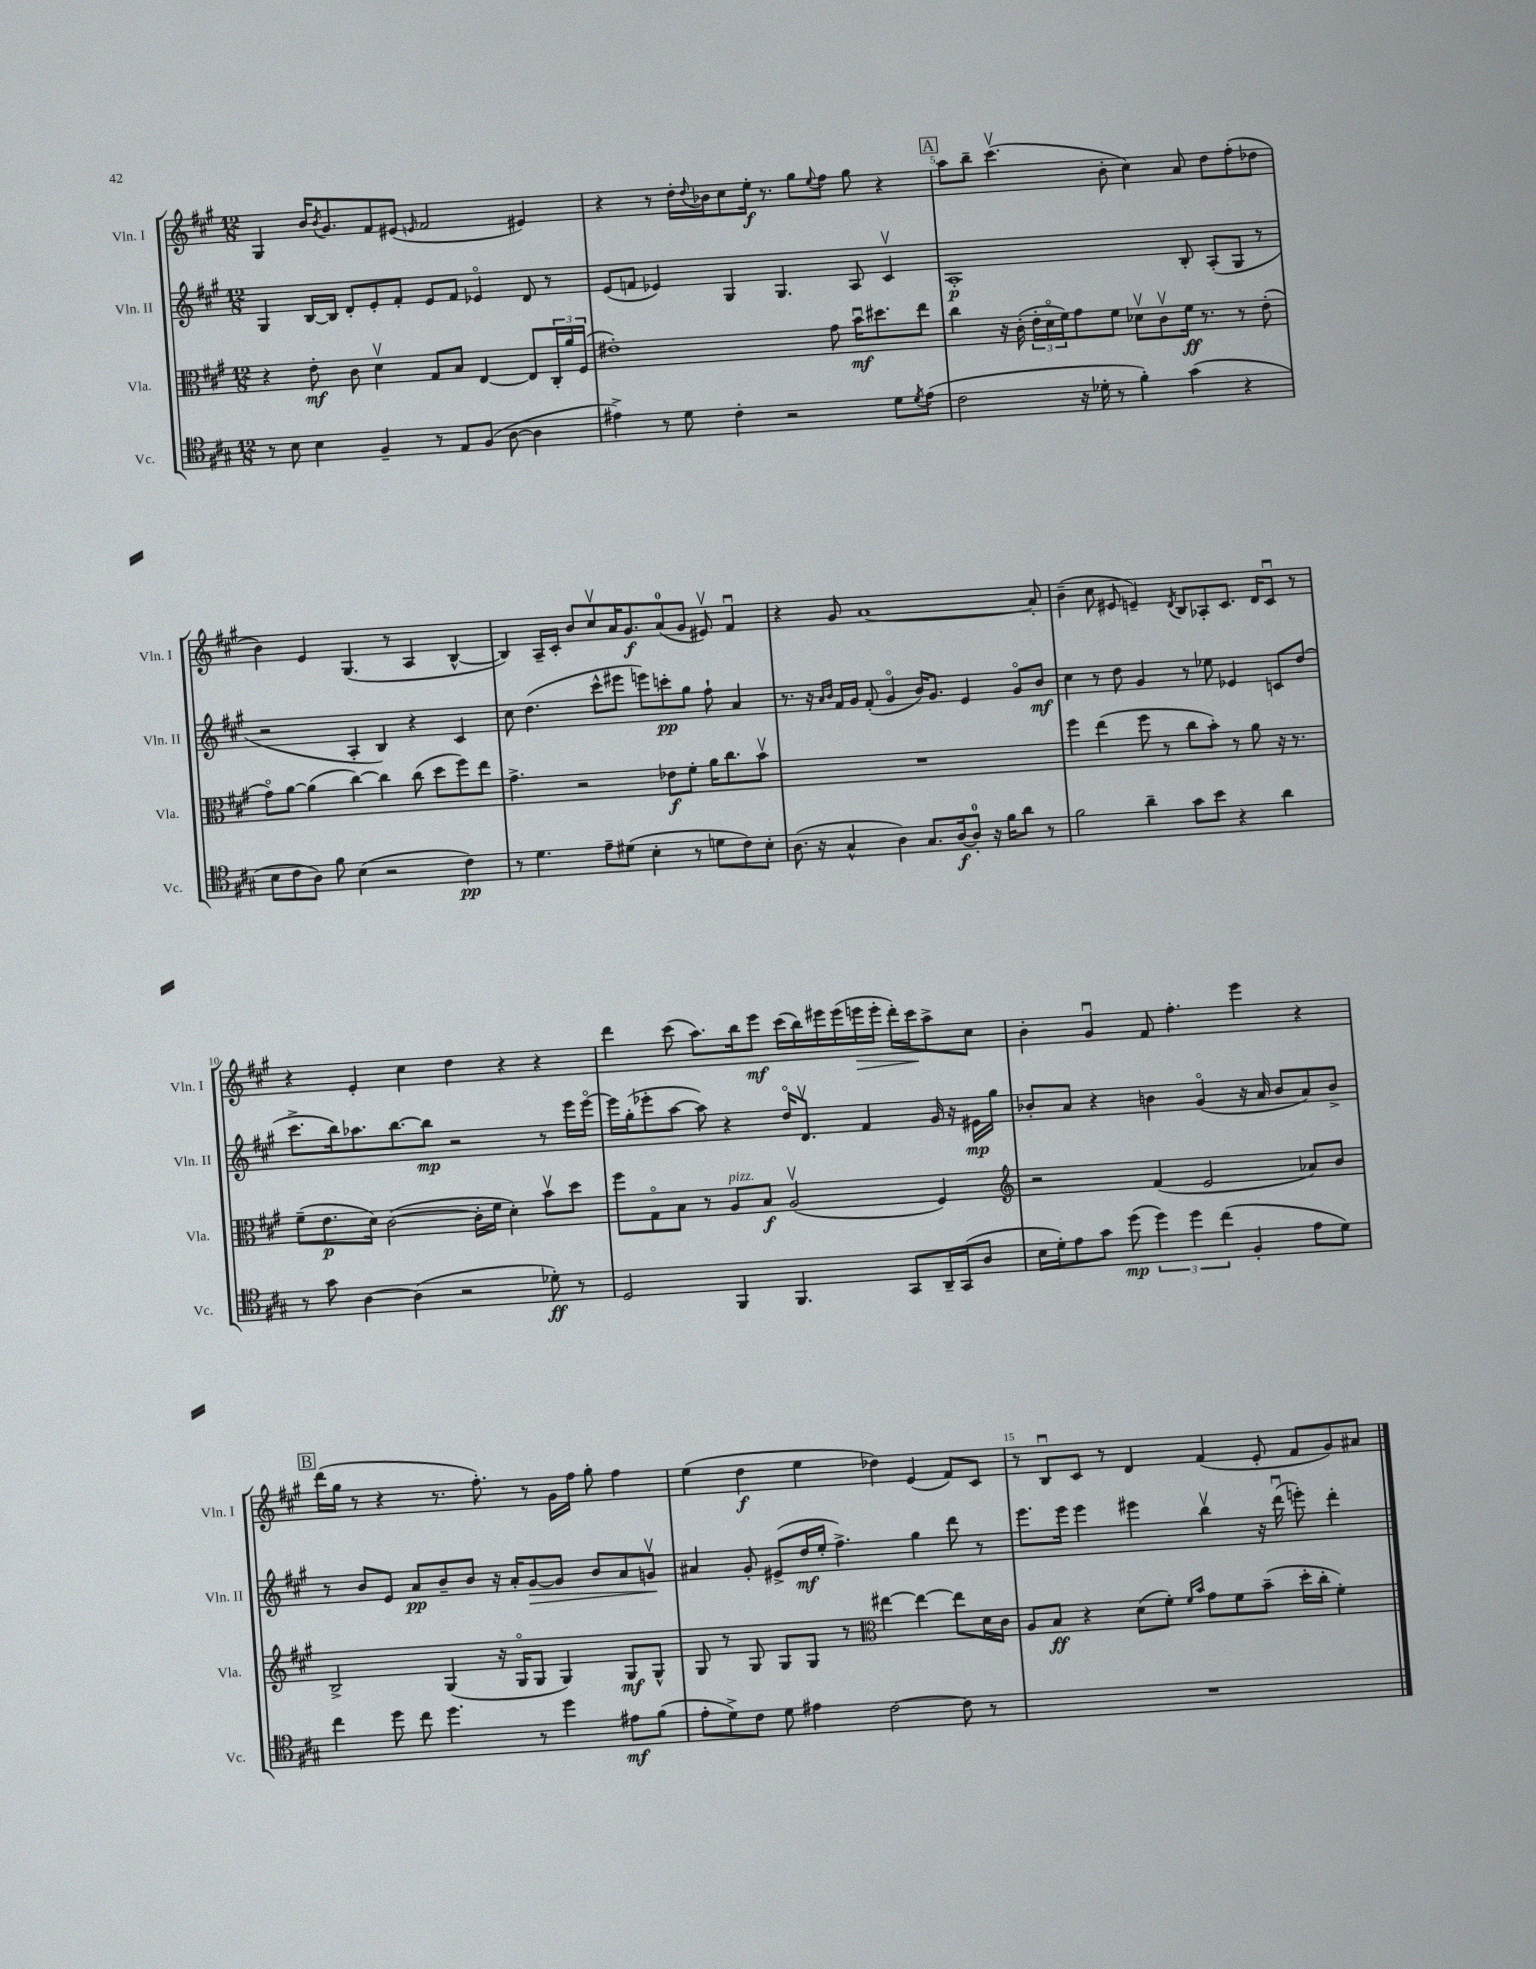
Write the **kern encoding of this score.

**kern	**kern	**kern	**kern
*staff4	*staff3	*staff2	*staff1
*clefC4	*clefC3	*clefG2	*clefG2
*k[f#c#g#]	*k[f#c#g#]	*k[f#c#g#]	*k[f#c#g#]
*M12/8	*M12/8	*M12/8	*M12/8
8r	4r	4G#/	4G#/
8B\	.	.	.
4B\	8e'\	[16B/LL	16b/LK
.	.	.	8qb/
.	.	16B/]JJ	8.g#/
.	8c#\	8d'/L	.
4F#~/	4dv\	8e'/	8f#/
.	.	8f#'/J	(8e#/J
.	.	.	16qqe/
8r	8G#/L	8e/L	2f#/
8E/L	8B/J	8f#/J	.
(8F#/J	[4E/	4e-o/	.
[8A\	.	.	.
4A\]	8E/]L	8d/	4e#/)
.	24C#'/L	8r	.
.	24a/	.	.
.	(24F#/JJ	.	.
=	=	=	=
4e#^\)	1e#')	(8e/L	4r
.	.	8f/J	.
8r	.	4e-/)	8r
8d\	.	.	16dd'\LL
.	.	.	8qqdd/
.	.	.	16b-\J
4c#'\	.	4G#/	8cc#\
.	.	.	16ee'\Jk
.	.	.	8.r
2r	.	4.G#/	.
.	.	.	8gg#\L
.	.	.	8qqee/
.	8g#\	.	8ff#\J
.	16bu\LK	8A/	8gg#\
.	8.dd#\	.	.
8d\L	.	4c#v/	4r
8qd/	.	.	.
(8e#\J	8ee\J	.	.
=	=	=	=
2c#\	4cc#\	1A'	8aa\L
.	.	.	8bb~\J
.	16r	.	(4.ccc#v\
.	(16c#'\	.	.
.	24e'\LL	.	.
.	24do\	.	.
.	24f#\J)	.	.
16r	8g#\	.	.
16d-'\	.	.	.
8r	8f#\J	.	8b'\
4f#'\)	8d-v\L	.	4cc#\)
.	8c#v\	.	.
(4g#\	16f#\Jk	8B'/	8a/
.	8.r	.	.
.	.	(8A'/L	8dd\L
4r	8r	8G#/J	(8ff#'\
.	(8e'\	8r	8dd-\J
=	=	=	=
8B\L	8g#o\L)	2r	4b\)
8c#\	[8a\J	.	.
8A\J)	(4a\]	.	4e/
8f#\	.	.	.
(4B\	[4cc#\)	4A'/	(4.G#/
2r	4cc#\]	4B/)	.
.	.	.	8r
.	(8cc#\	4r	4A/
.	8dd\L	.	.
4c#\)	8ff#\)	4c#/	[4B^^/
.	8ee\J	.	.
=	=	=	=
8r	4.g#^\	8cc#\	4B/])
4.d\	.	(4.dd\	.
.	.	.	16A~/LL
.	.	.	16c#'/JJ
.	2r	.	8b/L
8e~\L	.	8ccc#^^\L	8cc#v/
(8d#\J	.	8eee#\J	16a/K
.	.	.	8.g#/
4B'\	.	8eee\L)	.
.	8e-\L	8ccc'\	(8a/
8r	8f#'\J	8gg#\J	8g#/J
8d\L	16a\LK	8ff#`\	8e#v/)
.	8.cc#\	.	.
8c#\)	.	4a/	4f#u/
8B'\J	8bv\J	.	.
=	=	=	=
(8.A\	1.r	8.r	4r
16r	.	16r	.
.	.	16qqa/LL	.
.	.	16qqb/JJ	.
4G#^^/	.	16f#/LL	8g#/
.	.	16g#/JJ	.
.	.	(8f#'/	[1a
4A\)	.	4g#o/	.
8.G#/L	.	16b/LK)	.
.	.	8.g#/J	.
[16A/k	.	.	.
8A'/]J	.	4e/	.
16r	.	.	.
16f#\LK	.	.	.
8a\J	.	8g#o/L	.
8r	.	8b/J	8a'/]
=	=	=	=
2f#\	4ff#\	4cc#\	(4b~\
.	(4ee\	8r	8cc#\
.	.	8dd\	8e#/
4a~\	8ff#\	4g#/	4e~/)
.	8r	.	.
.	.	.	8qd/
8g#\L	8cc#\L	8r	8B/L
8b\J	8b'\J)	8ee-\	8A-'/
4r	8r	4e-/	8.c#/J
.	8a\	.	.
.	.	.	16d/LK
4a\	16r	8c/L	8c#u/J
.	8.r	.	.
.	.	(8dd/J	8r
=	=	=	=
8r	(8f#~\L	8.ccc#^\L	4r
8g#\	8.e\	.	.
.	.	16bb\k)	.
[4A\	.	8.aa-\	4e'/
.	16d\Jk)	.	.
.	([2c#\	.	.
.	.	[8.bb\	.
(4A\]	.	.	4cc#\
.	.	8bb\]J	.
2r	.	2r	4dd\
.	16c#'\]LL	.	.
.	16f#\JJ	.	.
.	4d'\)	.	4r
8d-'\)	8bv\L	8r	4r
8r	8dd\J	16eee\LL	.
.	.	[16eeeo\JJ	.
=	=	=	=
2D/	8ff#\L	16eee\]LL	4ddd\
.	.	(16gg#'\J	.
.	8G#o\	8eee-'\	.
.	8B\J	[8aa\J	(8ccc#\
.	8r	8aa\])	8.aa\L)
4FF#/	8A/L	4r	.
.	.	.	16bb\k
.	8B/J	.	8eee\J
4.FF#/	(2Av/	16ddo/LK	(16ccc#\LL
.	.	8.dv/J	16bb\)
.	.	.	16eee#\
.	.	.	(16eee#\
.	.	4f#/	16eee\
.	.	.	16eee'\JJ
8GG#/L	.	.	16ddd'\LL)
.	.	.	16ccc#\J
16AA~/L	4F#/)	16g#/	8aa^\
(16GG#/J	.	16r	.
8A/J	.	16e#\LL	8cc#\J
.	.	16gg#\JJ	.
=	=	=	=
*	*clefG2	*	*
16B\LL	2r	8b-'/L	4b'\
16d'\J)	.	.	.
8e\	.	8a/J	.
8g#\J	.	4r	4g#u/
(8dd\	.	.	.
6dd\)	(4f#/	4b\	8f#/
.	.	.	4.ff#'\
6dd\	.	.	.
.	2e/	(4g#o/	.
(6cc#\	.	.	.
4F#'/	.	16r	4eee\
.	.	16a/	.
.	.	8b/L	.
8e\L	8a-/L)	8a/)	4r
8d\J)	8b/J	8b^/J	.
=	=	=	=
4cc#\	2B^/	8r	(16ddd\LL
.	.	.	16gg#\JJ
.	.	8b/L	8r
8dd\	.	8e/J	4r
8cc#\	.	8a/L	.
4.dd\	(4G#/	8b~/	8.r
.	.	8b/J	.
.	.	.	8.ff#'\)
.	16r	16r	.
.	16G#o/LK	16a'/LK	.
8r	8G#/J	[8g#/	8r
4dd\	4G#/)	8g#/]J	16g#\LL
.	.	.	16ff#\JJ
.	.	8b/L	8gg#'\
8e#\L	8G#/L	8a/	4ff#\
(8f#\J	8G#^^/J	8gv/J	.
=	=	=	=
8e'\L	8G#/	4a#/	(4ee\
8d^\)	8r	.	.
8c#\J	8G#/	8g#'/	4dd\
8d\	8G#/L	(8e#^/L	.
4e#\	8G#/J	16dd/L	4ee\
.	.	16ee'/JJ	.
.	8r	4.ff#^\)	.
*	*clefC3	*	*
[2c#\	[4ee#\	.	4dd-\)
.	4ee#\_	4gg#\	(4e/
8c#\]	8ee#\]L	8ddd\	8f#/L)
8r	16d\L	8r	8c#/J
.	16c#\JJ	.	.
=	=	=	=
1.r	8A/L	8.eee\L	8r
.	8B/J	.	8Bu/L
.	.	16eee\Jk	.
.	4r	4eee\	8c#/J
.	.	.	8r
.	(8d\L	4eee#\	4d/
.	8f#'\J)	.	.
.	16qqf#/LL	.	.
.	16qqb/JJ	.	.
.	8g#\L	4bbv\	(4f#/
.	8f#\	.	.
.	(8b~\J	16r	8e'/
.	.	(16dddu\	.
.	16dd'\LL	8eee'\)	8f#/L
.	16cc#'\JJ	.	.
.	4f#'\)	4ddd'\	8g#/)
.	.	.	8a#/J
==	==	==	==
*-	*-	*-	*-
